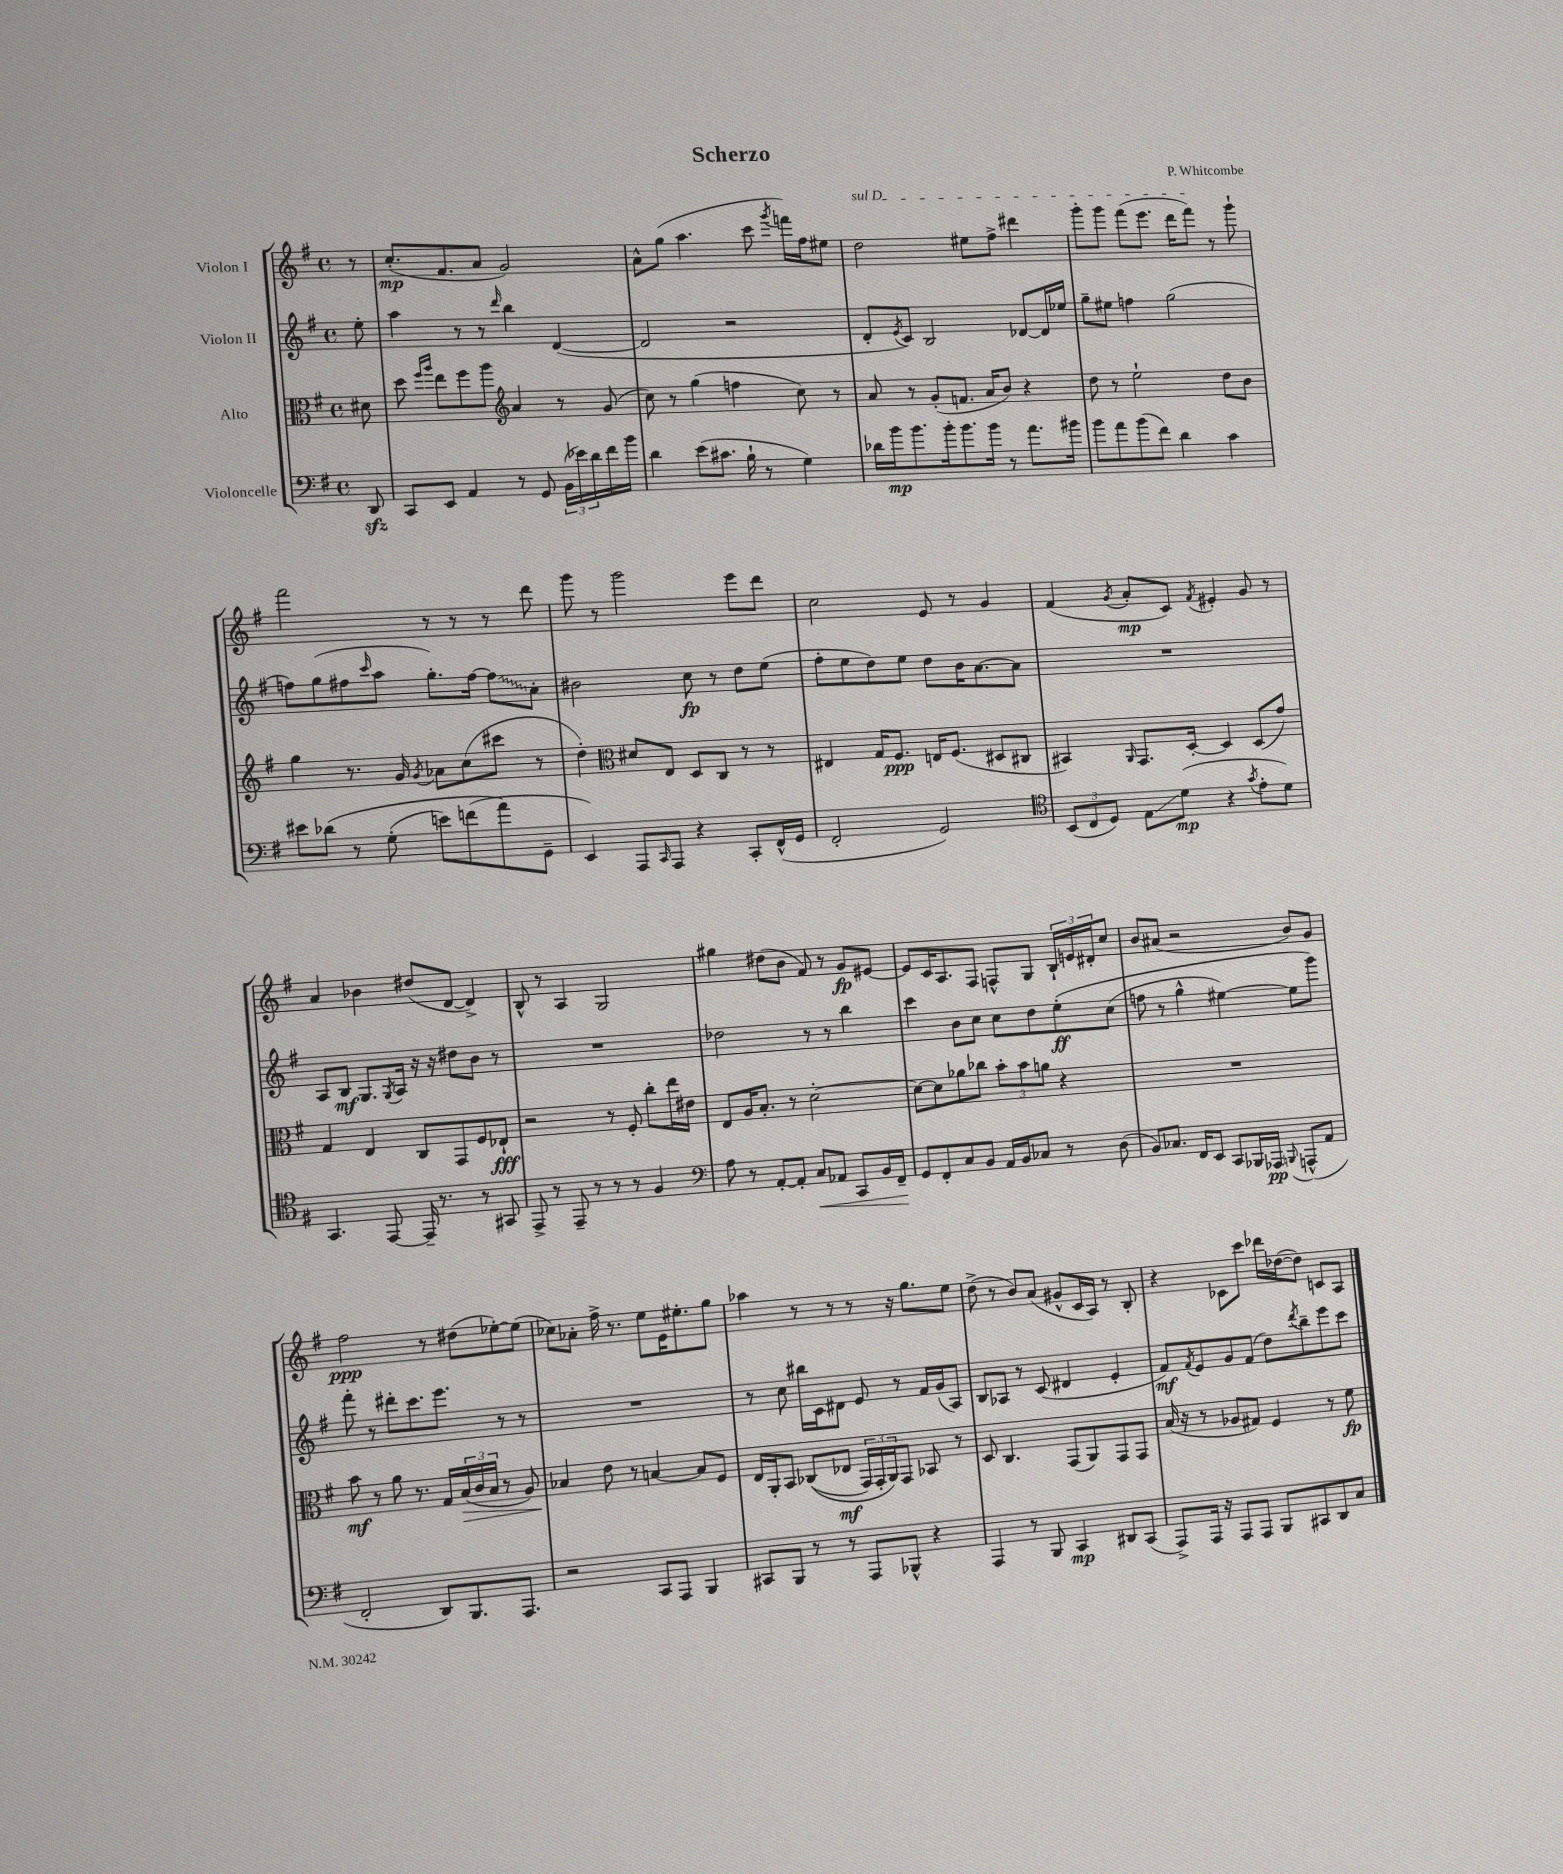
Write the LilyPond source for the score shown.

\header { title = "Scherzo" composer = "P. Whitcombe" }
<<
\new StaffGroup <<
\new Staff = "s0" \with { instrumentName = "Violon I" } {
    \clef treble \key g \major \defaultTimeSignature \time 4/4 \partial 8
    r8 |
    c''8.-.\mp( fis'8. a'8 g'2) |
    a'8-^ g''8( a''4. c'''8 \acciaccatura { g'''8 } f'''16) fis''16 eis''8 |
    \once \override TextSpanner.bound-details.left.text = \markup { \italic "sul D" } d''2\startTextSpan eis''8 fis''8-> dis'''4 |
    g'''8-. g'''8 fis'''8( e'''8. d'''16 fis'''8\stopTextSpan) r8 g'''8-! |
    fis'''2 r8 r8 r8 d'''8 |
    g'''8 r8 g'''2 e'''8 d'''8 |
    c''2 e'8 r8 g'4 |
    fis'4( \acciaccatura { g'8 } a'8-.\mp c'8) \acciaccatura { fis'8 } eis'4-. g'8 r8 |
    a'4 bes'4 dis''8( d'8~ d'4->) |
    b8-^ r8 a4 g2 |
    gis''4 dis''8( b'8 fis'8) r8 g'8\fp eis'8~ |
    eis'8 c'16 a8. fis8 f8-^ g8 \tuplet 3/2 { b16-! e'16 dis'16-. } c''8 |
    b'8 ais'8( r2 b'8) g'8 |
    fis''2\ppp r8 dis''8( ees''8~-.) ees''8( |
    ces''8) aes'8-. fis''16-> r8. e''8 e'16 eis''8.-. g''8 |
    aes''4 r8 r8 r8 r16 g''8. e''8 |
    d''8->( r8 b'8) a'8( gis'8-^ c'16 a16) r8 b8-. |
    r4 ces'8 c'''8 des'''16 des''16~( des''8) c'8 a8 \bar "|." |
}
\new Staff = "s1" \with { instrumentName = "Violon II" } {
    \clef treble \key g \major \defaultTimeSignature \time 4/4 \partial 8
    e''8-. |
    a''4 r8 r8 \grace { d'''16 } b''4 d'4~( |
    d'2 r2 |
    d'8-. \acciaccatura { e'8 } c'8) b2 des'8~ des'16 ees''16 |
    g''8-- eis''8 f''4 g''2( |
    f''8) g''8( fis''8 \grace { c'''16 } a''8 g''8.-.) fis''16~ \once \override Glissando.style = #'zigzag fis''8\glissando a'8-. |
    bis'2 c''8\fp r8 d''8 e''8( |
    fis''8-. e''8 d''8) e''8 d''8 b'16 a'8.~ a'8 |
    R1 |
    a8 b8\mf g8. \acciaccatura { g8 } a16 r16 r16 dis''8 b'8 r8 |
    R1 |
    des''2 r8 r8 b''4 |
    c'''4 b'8 c''8 c''8 d''8 e''8-.\ff\( c''8( |
    f''8 r8 g''4-^ eis''4~) eis''8 g'''8\) |
    fis'''8-. r8 dis'''8-. c'''8. e'''8. r8 r8 |
    R1 |
    r8 c''8 bis''16 c'16 dis'8 e'8 r8 fis'16 g'16( a8) |
    b8 aes8 r8 c'8( dis'4 e'4-. |
    fis'8\mf) \acciaccatura { fis'8 } e'8 g'8 fis'8( d''8) \acciaccatura { d'''8 } b''8-- e'''8 c'''8 \bar "|." |
}
\new Staff = "s2" \with { instrumentName = "Alto" } {
    \clef alto \key g \major \defaultTimeSignature \time 4/4 \partial 8
    dis'8 |
    d''8 \grace { fis''16 a''16 } e''8 fis''8 a''8 \clef treble a'4 r8 g'8( |
    c''8) r8 g''4( f''4 c''8) r8 |
    a'8 r8 g'8-.( f'8. a'16 b'8) r4 |
    d''8 r8 e''2-! d''8 b'8 |
    g''4 r8. g'16 \acciaccatura { g'8 } aes'8 c''8( cis'''8 r8 |
    d''4-.) \clef alto dis'8 e8 d8 c8 r8 r8 |
    eis4 g16 fis8.\ppp e16 fis8.( dis8 cis8 |
    bis,4) \grace { a,16 } g,8. d16~-. d4 d8( g'8) |
    g4 e4 c8 g,8 fis8 ees8-!\fff |
    r2 r8 fis8-. c''8-. e''16 eis'16 |
    e8 a16 b8.-. r8 d'2~-. |
    d'8~ d'8 aes'8 ces''8 \tuplet 3/2 { b'8-. b'8 a'8 } r4 |
    R1 |
    b'8\mf r8 a'8 r8. g16 \tuplet 3/2 { b16\>( c'16 b16 } r8 a8) |
    bes4\! e'8 r8 b4~ b8 fis8 |
    e16 a,16-. b,8 ces8(\( ees8\mf \tuplet 3/2 { g,16) g,16-. a,16\) } g,8 bes,8 r8 |
    d8 c4. g,8( a,8) g,8 g,8 |
    b16( r16 r8 aes8 gis8) fis4 r8 fis'8\fp \bar "|." |
}
\new Staff = "s3" \with { instrumentName = "Violoncelle" } {
    \clef bass \key g \major \defaultTimeSignature \time 4/4 \partial 8
    d,8\sfz |
    c,8 e,8 a,4 r8 g,8 \tuplet 3/2 { b,16( ees'16) d'16 } fis'16 b'16 |
    d'4 e'8( cis'8. b16-! r8 g4) |
    des'16 b'16\mp b'8. b'16-. b'8. b'16 r8 a'8. bis'16 |
    b'8 a'8 b'8( fis'8) d'4 c'4 |
    eis'8 des'8\( r8 g8-.( e'8) f'8( a'8\) g,8-- |
    e,4) a,,8 \grace { c,16 } a,,8 r4 c,8-. fis,16-^( g,16 |
    fis,2-. g,2) |
    \clef tenor \tuplet 3/2 { b,8( c8 d8) } e8\glissando d'8\mp( r4 \acciaccatura { g'8 } e'8-. d'8) |
    g,4. e,8~ e,16-- r8. r8 gis,8 |
    e,8-> r8 e,8-- r8 r8 r8 fis4 |
    \clef bass a8 r8 a,8~-. a,8-. c8\< aes,8 c,8 b,16 fis,16--\! |
    g,8 fis,8-. c8 b,8 a,16 b,16 ces8 r8 d8( |
    b,8) ces8. fis,16 e,8 c,8 bes,,16 aes,,16\pp \appoggiatura { b,,8 } a,,8-^( a,8 |
    fis,2-. d,8) b,,8. a,,8. |
    r2 c,8 a,,8 b,,4 |
    cis,8 b,,8 r8 r8 a,,8 bes,,8-^ r4 |
    a,,4 r8 b,,8 c,4\mp dis,8 c,8( |
    a,,8->) a,,16 r16 a,,8 a,,8 b,,8 cis,8 d,8 c8 \bar "|." |
}
>>
>>
\layout { \context { \Score \remove "Bar_number_engraver" } }
